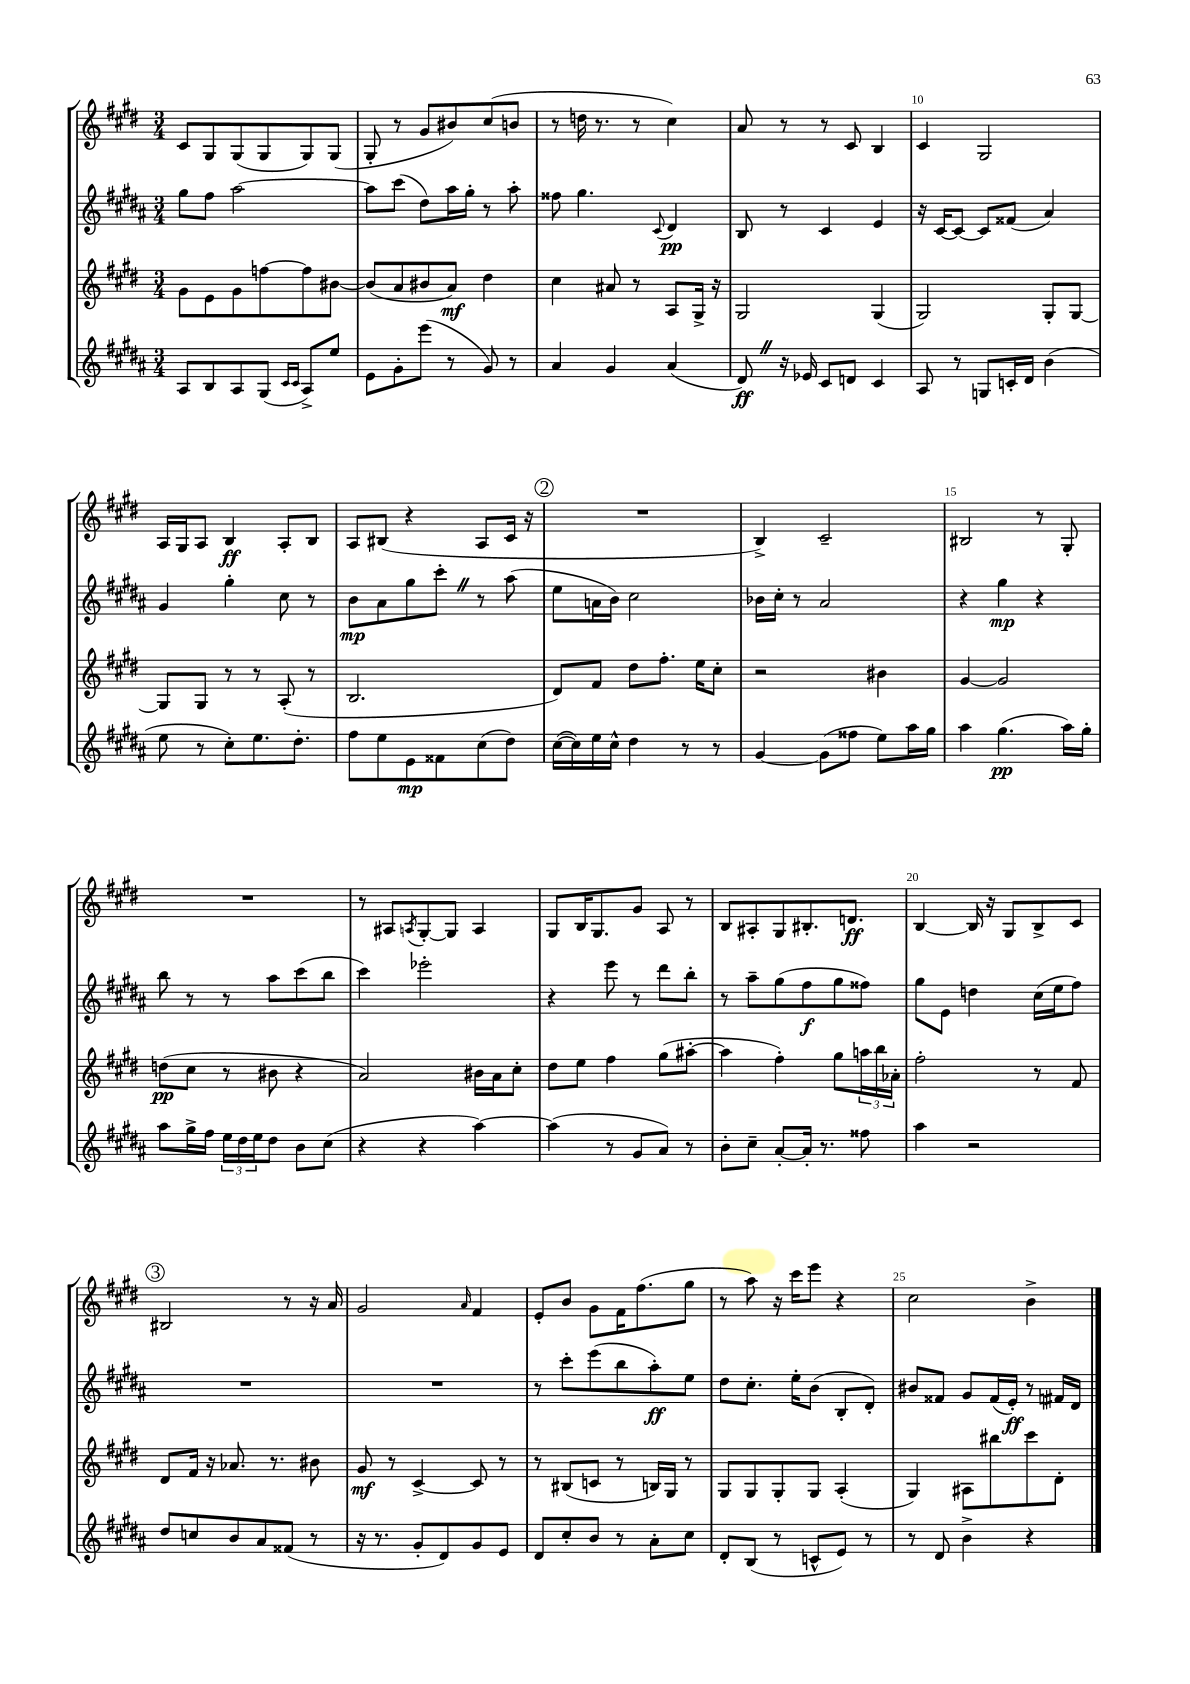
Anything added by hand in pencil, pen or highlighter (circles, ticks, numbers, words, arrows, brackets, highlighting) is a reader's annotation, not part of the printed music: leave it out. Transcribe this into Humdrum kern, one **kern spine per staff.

**kern	**dynam	**kern	**dynam	**kern	**dynam	**kern	**dynam
*part4	*part4	*part3	*part3	*part2	*part2	*part1	*part1
*staff4	*staff4	*staff3	*staff3	*staff2	*staff2	*staff1	*staff1
*clefG2	*	*clefG2	*	*clefG2	*	*clefG2	*
*k[f#c#g#d#a#]	*	*k[f#c#g#d#]	*	*k[f#c#g#d#a#]	*	*k[f#c#g#d#]	*
*M3/4	*	*M3/4	*	*M3/4	*	*M3/4	*
=6	=6	=6	=6	=6	=6	=6	=6
8A#/L	.	8g#\L	.	8gg#\L	.	8c#/L	.
8B/	.	8e\	.	8ff#\J	.	8G#/	.
8A#/	.	8g#\	.	[2aa#\	.	(8G#/	.
(8G#/J	.	[8ffn\	.	.	.	8G#/	.
16qqc#/LL	.	.	.	.	.	.	.
16qqc#/JJ	.	.	.	.	.	.	.
8A#^/L)	.	8ff\]	.	.	.	8G#/)	.
8ee/J	.	[8b#X\J	.	.	.	(8G#/J	.
=7	=7	=7	=7	=7	=7	=7	=7
8e\L	.	(8b#/L]	.	8aa#\L]	.	8G#'/	.
8g#'\	.	8a/	.	(8ccc#\J	.	8r	.
(8eee\J	.	8b#X/	.	8dd#\L)	.	8g#/L	.
8r	.	8a/J)	mf	16aa#\L	.	8b#X/)	.
.	.	.	.	16gg#'\JJ	.	.	.
8g#/)	.	4dd#\	.	8r	.	(8cc#/	.
8r	.	.	.	8aa#'\	.	8bn/J	.
=8	=8	=8	=8	=8	=8	=8	=8
4a#/	.	4cc#\	.	8ff##X\	.	8r	.
.	.	.	.	4.gg#\	.	16ddn\	.
.	.	.	.	.	.	8.r	.
4g#/	.	8a#X/	.	.	.	.	.
.	.	8r	.	.	.	8r	.
.	.	.	.	8qqc#/	.	.	.
(4a#/	.	8A/L	.	4d#/	pp	4cc#\)	.
.	.	16G#^/Jk	.	.	.	.	.
.	.	16r	.	.	.	.	.
=9	=9	=9	=9	=9	=9	=9	=9
8d#Z/)	ff	2G#/	.	8B/	.	8a/	.
16r	.	.	.	8r	.	8r	.
16e-X/	.	.	.	.	.	.	.
8c#/L	.	.	.	4c#/	.	8r	.
8dn/J	.	.	.	.	.	8c#/	.
4c#/	.	(4G#/	.	4e/	.	4B/	.
=10	=10	=10	=10	=10	=10	=10	=10
8A#/	.	2G#/)	.	16r	.	4c#/	.
.	.	.	.	[16c#/KL	.	.	.
8r	.	.	.	8c#/J_	.	.	.
8Gn/L	.	.	.	8c#/L]	.	2G#/	.
16cn'/L	.	.	.	(8f##X/J	.	.	.
16d#/JJ	.	.	.	.	.	.	.
(4b\	.	8G#'/L	.	4a#/)	.	.	.
.	.	[8G#/J	.	.	.	.	.
!!LO:LB:g=z
=11	=11	=11	=11	=11	=11	=11	=11
8ee\	.	8G#/L]	.	4g#/	.	16A/LL	.
.	.	.	.	.	.	16G#/J	.
8r	.	8G#/J	.	.	.	8A/J	.
8cc#'\L)	.	8r	.	4gg#'\	.	4B/	ff
8.ee\	.	8r	.	.	.	.	.
.	.	(8A'/	.	8cc#\	.	8A'/L	.
8.dd#'\J	.	.	.	.	.	.	.
.	.	8r	.	8r	.	8B/J	.
=12	=12	=12	=12	=12	=12	=12	=12
8ff#\L	.	2.B/	.	8b\L	mp	8A/L	.
8ee\	.	.	.	8a#\	.	(8B#X/J	.
8e\	mp	.	.	8gg#\	.	4r	.
8f##X\	.	.	.	8ccc#'Z\J	.	.	.
(8cc#\	.	.	.	8r	.	8A/L	.
8dd#\J)	.	.	.	(8aa#\	.	16c#/Jk	.
.	.	.	.	.	.	16r	.
!!LO:REH:place=s1:t=2
=13	=13	=13	=13	=13	=13	=13	=13
([16cc#\LL	.	8d#/L)	.	8ee\L	.	2.r	.
16cc#\])	.	.	.	.	.	.	.
16ee\	.	8f#/J	.	16an\L	.	.	.
16cc#^^\JJ	.	.	.	16b\JJ)	.	.	.
4dd#\	.	8dd#\L	.	2cc#\	.	.	.
.	.	8.ff#'\J	.	.	.	.	.
8r	.	.	.	.	.	.	.
.	.	16ee\KL	.	.	.	.	.
8r	.	8cc#'\J	.	.	.	.	.
=14	=14	=14	=14	=14	=14	=14	=14
[4g#/	.	2r	.	16b-X\LL	.	4B^/)	.
.	.	.	.	16cc#'\JJ	.	.	.
.	.	.	.	8r	.	.	.
(8g#\L]	.	.	.	2a#/	.	2c#~/	.
8ff##X\J	.	.	.	.	.	.	.
8ee\L)	.	4b#X\	.	.	.	.	.
16aa#\L	.	.	.	.	.	.	.
16gg#\JJ	.	.	.	.	.	.	.
=15	=15	=15	=15	=15	=15	=15	=15
4aa#\	.	[4g#/	.	4r	.	2B#X/	.
(4.gg#\	pp	2g#/]	.	4gg#\	mp	.	.
.	.	.	.	4r	.	8r	.
16aa#\LL)	.	.	.	.	.	8G#'/	.
16gg#'\JJ	.	.	.	.	.	.	.
!!LO:LB:g=z
=16	=16	=16	=16	=16	=16	=16	=16
8aa#\L	.	(8ddn\L	pp	8bb\	.	2.r	.
16gg#^\L	.	8cc#\J	.	8r	.	.	.
16ff#\JJ	.	.	.	.	.	.	.
24ee\LL	.	8r	.	8r	.	.	.
24dd#\	.	.	.	.	.	.	.
24ee\J	.	.	.	.	.	.	.
8dd#\J	.	8b#X\	.	8aa#\L	.	.	.
8b\L	.	4r	.	(8ccc#\	.	.	.
(8cc#\J	.	.	.	8bb\J	.	.	.
=17	=17	=17	=17	=17	=17	=17	=17
4r	.	2a/)	.	4ccc#\)	.	8r	.
.	.	.	.	.	.	8A#X/L	.
.	.	.	.	.	.	8qAn/	.
4r	.	.	.	2eee-X'\	.	[8G#'/	.
.	.	.	.	.	.	8G#/J]	.
[4aa#\)	.	16b#X\LL	.	.	.	4A/	.
.	.	16a\J	.	.	.	.	.
.	.	8cc#'\J	.	.	.	.	.
=18	=18	=18	=18	=18	=18	=18	=18
(4aa#\]	.	8dd#\L	.	4r	.	8G#/L	.
.	.	8ee\J	.	.	.	16B/K	.
.	.	.	.	.	.	8.G#/	.
8r	.	4ff#\	.	8eee\	.	.	.
8g#/L	.	.	.	8r	.	8g#/J	.
8a#/J)	.	(8gg#\L	.	8ddd#\L	.	8A/	.
8r	.	[8aa#X'\J	.	8bb'\J	.	8r	.
=19	=19	=19	=19	=19	=19	=19	=19
8b'\L	.	4aa#\]	.	8r	.	8B/L	.
8cc#~\J	.	.	.	8aa#~\L	.	8A#X'/	.
[8a#'/L	.	4ff#'\)	.	(8gg#\	.	8G#/	.
16a#'/Jk]	.	.	.	8ff#\	f	8.B#X'/	.
8.r	.	.	.	.	.	.	.
.	.	8gg#\L	.	8gg#\	.	.	.
.	.	.	.	.	.	8.dn/J	ff
8ff##X\	.	24aan\L	.	8ff##X\J)	.	.	.
.	.	24bb\	.	.	.	.	.
.	.	24a-X'\JJ	.	.	.	.	.
=20	=20	=20	=20	=20	=20	=20	=20
4aa#\	.	2ff#'\	.	8gg#\L	.	[4B/	.
.	.	.	.	8e\J	.	.	.
2r	.	.	.	4ddn\	.	16B/]	.
.	.	.	.	.	.	16r	.
.	.	.	.	.	.	8G#/L	.
.	.	8r	.	(16cc#\LL	.	8B^/	.
.	.	.	.	16ee\J	.	.	.
.	.	8f#/	.	8ff#\J)	.	8c#/J	.
!!LO:LB:g=z
!!LO:REH:place=s1:t=3
=21	=21	=21	=21	=21	=21	=21	=21
8dd#/L	.	8d#/L	.	2.r	.	2B#X/	.
8ccn/	.	16f#/Jk	.	.	.	.	.
.	.	16r	.	.	.	.	.
8b/	.	8.a-X/	.	.	.	.	.
8a#/	.	.	.	.	.	.	.
.	.	8.r	.	.	.	.	.
(8f##X/J	.	.	.	.	.	8r	.
8r	.	8b#X\	.	.	.	16r	.
.	.	.	.	.	.	16a/	.
=22	=22	=22	=22	=22	=22	=22	=22
16r	.	8g#/	mf	2.r	.	2g#/	.
8.r	.	.	.	.	.	.	.
.	.	8r	.	.	.	.	.
8g#'/L	.	[4c#^/	.	.	.	.	.
8d#/)	.	.	.	.	.	.	.
.	.	.	.	.	.	16qqa/	.
8g#/	.	8c#/]	.	.	.	4f#/	.
8e/J	.	8r	.	.	.	.	.
=23	=23	=23	=23	=23	=23	=23	=23
8d#/L	.	8r	.	8r	.	8e'/L	.
8cc#'/	.	(8B#X/L	.	8ccc#'\L	.	8b/J	.
8b/J	.	8cn/J	.	(8eee\	.	8g#\L	.
8r	.	8r	.	8bb\	.	16f#\K	.
.	.	.	.	.	.	(8.ff#\	.
8a#'\L	.	16Bn/LL)	.	8aa#'\)	ff	.	.
.	.	16G#/JJ	.	.	.	.	.
8cc#\J	.	8r	.	8ee\J	.	8gg#\J	.
=24	=24	=24	=24	=24	=24	=24	=24
8d#'/L	.	8G#/L	.	8dd#\L	.	8r	.
(8B/J	.	8G#/	.	8.cc#'\J	.	8aa\)	.
8r	.	8G#'/	.	.	.	16r	.
.	.	.	.	16ee'\KL	.	16ccc#\KL	.
8cn^^/L	.	8G#/J	.	(8b\J	.	8eee\J	.
8e/J)	.	(4A'/	.	8B'/L	.	4r	.
8r	.	.	.	8d#'/J)	.	.	.
=25	=25	=25	=25	=25	=25	=25	=25
8r	.	4G#/)	.	8b#X/L	.	2cc#\	.
8d#/	.	.	.	8f##X/J	.	.	.
4b^\	.	8A#X\L	.	8g#/L	.	.	.
.	.	8bb#X\	.	(16f##/L	.	.	.
.	.	.	.	16e'/JJ)	ff	.	.
4r	.	8ccc#\	.	8r	.	4b^\	.
.	.	8d#'\J	.	16f#X/LL	.	.	.
.	.	.	.	16d#/JJ	.	.	.
==	==	==	==	==	==	==	==
*-	*-	*-	*-	*-	*-	*-	*-
